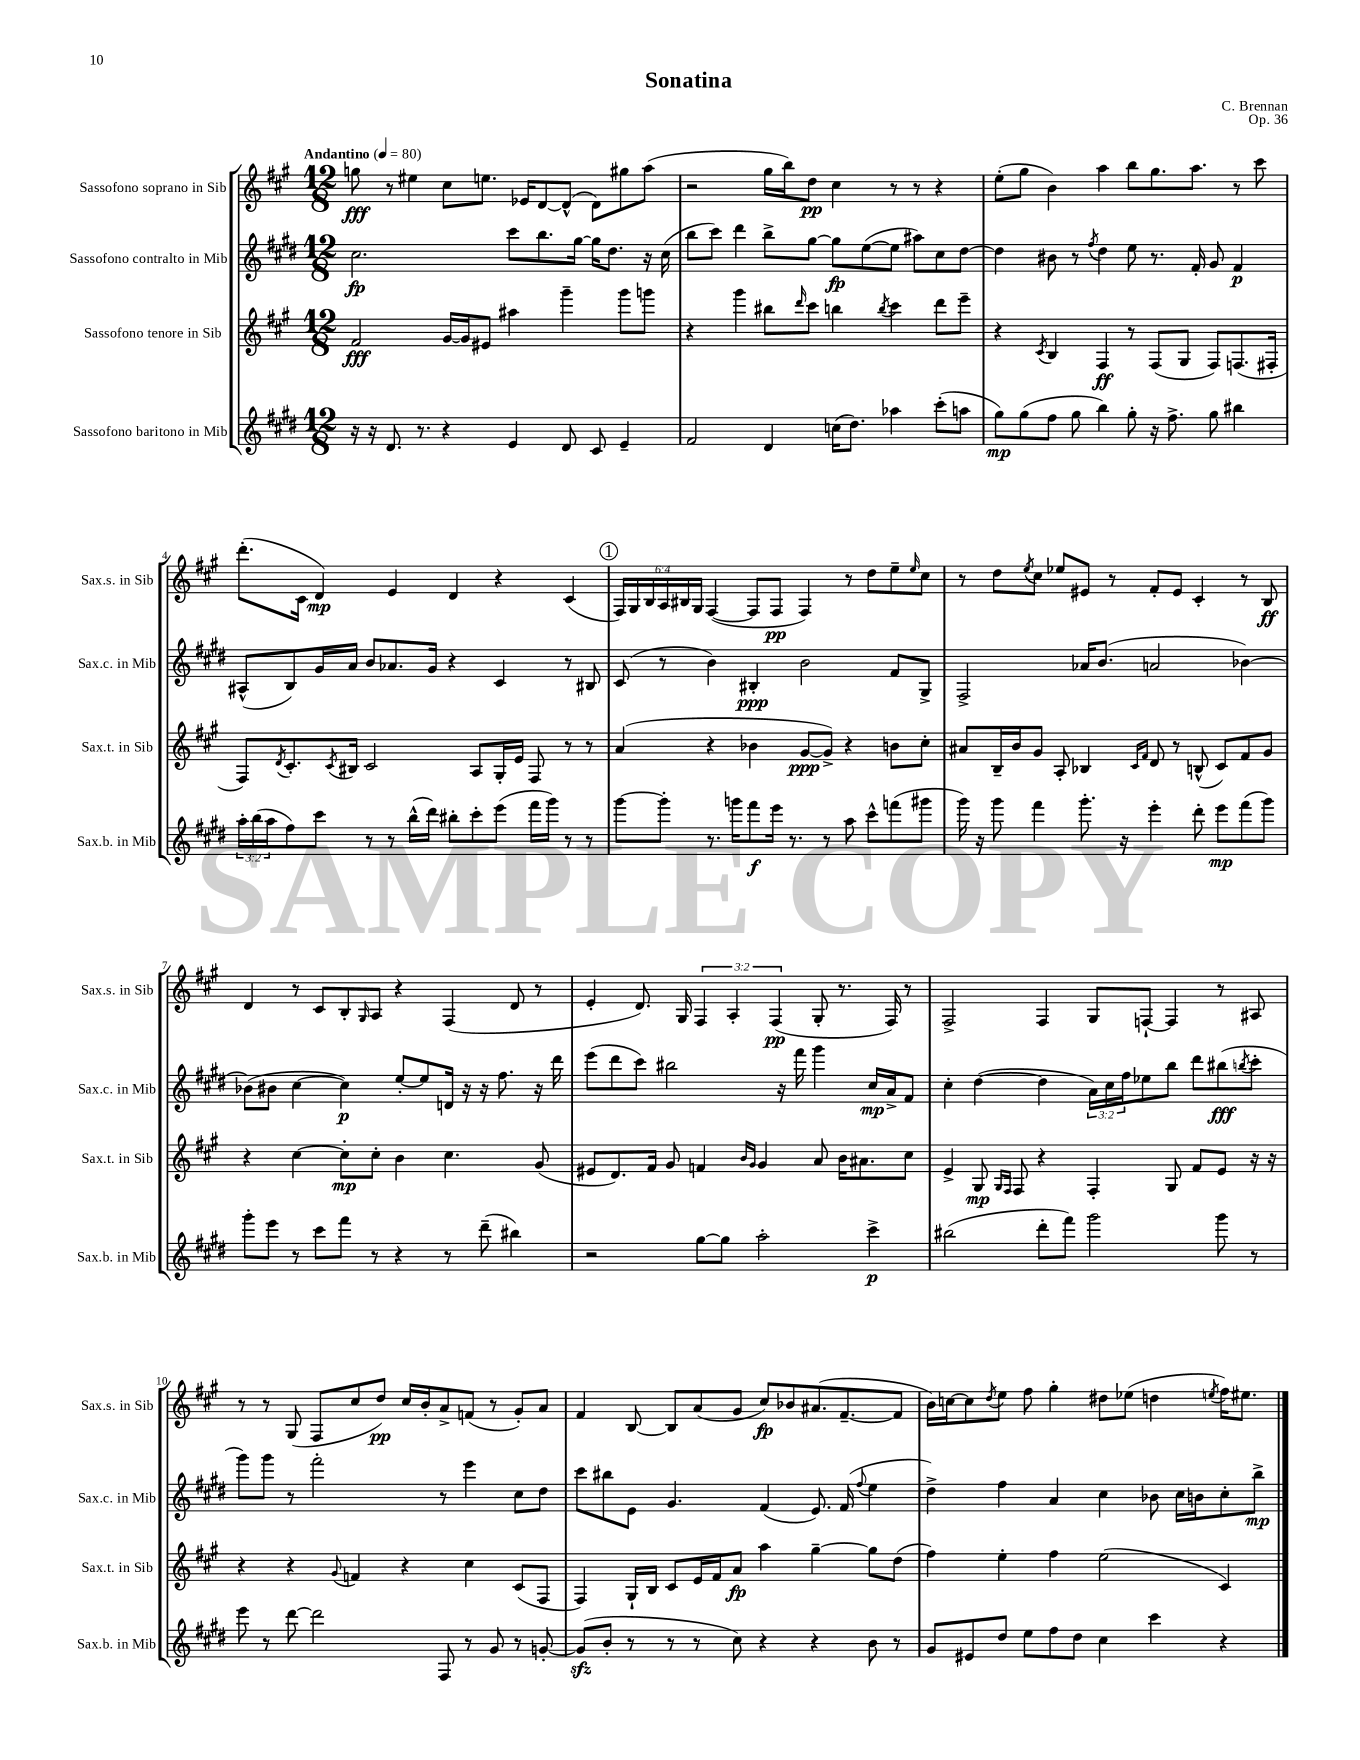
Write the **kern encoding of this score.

**kern	**kern	**kern	**kern
*staff4	*staff3	*staff2	*staff1
*clefG2	*clefG2	*clefG2	*clefG2
*k[f#c#g#d#]	*k[f#c#g#]	*k[f#c#g#d#]	*k[f#c#g#]
*M12/8	*M12/8	*M12/8	*M12/8
*MM80	*MM80	*MM80	*MM80
16r	2f#/	2.cc#\	8gg\
16r	.	.	.
8.d#/	.	.	8r
.	.	.	4ee#\
8.r	.	.	.
4r	[16g#/LL	.	8cc#\L
.	16g#/]J	.	.
.	8e#/J	.	8.ee\J
4e/	4aa#\	8ccc#\L	.
.	.	.	16e-/LK
.	.	8.bb\	[8d/
8d#/	4ggg#~\	.	(8d^^/]J
.	.	[16gg#\Jk	.
8c#/	.	16gg#\]LK	8d\L)
.	.	8.dd#\J	.
4e~/	8ggg#\L	.	8gg#\
.	8ggg\J	16r	(8aa\J
.	.	(16cc#\	.
=	=	=	=
2f#/	4r	8bb\L	2r
.	.	8ccc#\J)	.
.	4ggg#\	4ddd#\	.
4d#/	8bb#\L	8bb^\L	16gg#\LL
.	.	.	16bb\J)
.	16qqddd/	.	.
.	8ccc#\J	[8gg#\J	8dd\J
(16cc\LK	4bb\	8gg#\]L	4cc#\
8.dd#\J)	.	.	.
.	.	([8ee\	.
.	8qbb/	.	.
4aa-\	4ccc#\	8ee\]J	8r
.	.	8aa#\L)	8r
(8ccc#'\L	8ddd\L	8cc#\	4r
8aa\J	8eee~\J	[8dd#\J	.
=	=	=	=
8gg#\L)	4r	4dd#\]	(8ee'\L
(8gg#\	.	.	8gg#\J
.	8qc#/	.	.
8ff#\J	4B/	8b#\	4b\)
8gg#\	.	8r	.
.	.	8qff#/	.
4bb\)	4F#/	4dd#\	4aa\
8gg#'\	8r	8ee\	8bb\L
16r	(8F#/L	8.r	8.gg#\
8.ff#^\	.	.	.
.	8G#/J	.	.
.	.	16f#'/	8.aa\J
8gg#\	8F#/L)	8g#/	.
4bb#\	(8.F/	4f#/	8r
.	.	.	8ccc#\
.	16F#'/Jk	.	.
=	=	=	=
24aa'\LL	8F#/L)	(8A#^^/L	(8.ddd'\L
(24bb\	.	.	.
24aa\J	.	.	.
.	8qd/	.	.
8ff#\)	8.c#'/	8B/)	.
.	.	.	16c#\Jk
8ccc#\J	.	16g#/L	4d/)
.	8qc#/	.	.
.	16B#/Jk	16a/JJ	.
8r	2c#/	8b/L	.
8r	.	8.a-/	4e/
(16bb^^\LL	.	.	.
16ddd#\JJ)	.	16g#/Jk	.
8bb#'\L	.	4r	4d/
8ccc#'\	8A/L	.	.
(8eee\J	16G#'/L	4c#/	4r
.	16e/JJ	.	.
16fff#\LL	8F#/	.	.
16ggg#\JJ)	.	.	.
8r	8r	8r	(4c#/
8r	8r	8B#/	.
=	=	=	=
[8ggg#\L	(4a/	(8c#/	24F#/LL)
.	.	.	24G#/
.	.	.	24B/
8ggg#'\]J	.	8r	24A/
.	.	.	24B#/
.	.	.	24G#/JJ
8.r	4r	4b\)	([4F#/
16ggg\LK	.	.	.
8fff#\	4b-\	4B#'/	8F#/]L
16eee\Jk	.	.	8F#/J
8.r	.	.	.
.	[8g#/L	2b\	4F#/)
8r	8g#^/]J)	.	.
8aa\	4r	.	8r
8ccc#^^\L	.	.	8dd\L
(8fff\	8b\L	8f#/L	8ee~\
.	.	.	16qqee/
8ggg#\J	8cc#'\J	8G#^/J	8cc#\J
=	=	=	=
16ggg#\)	8a#/L	2F#^/	8r
16r	.	.	.
8ggg#\	16B~/L	.	8dd\L
.	16b/J	.	.
.	.	.	8qee/
4fff#\	8g#/J	.	8cc#\J
.	8A'/	.	8ee-/L
8.ggg#'\	4B-/	16a-/LK	8e#/J
.	.	(8.b/J	.
.	.	.	8r
16r	.	.	.
.	16qqc#/LL	.	.
.	16qqf#/JJ	.	.
4eee'\	8d/	2a/	8f#'/L
.	8r	.	8e#/J
8ddd#'\	(8B^^/	.	4c#'/
8eee\L	8c#/L)	.	.
(8fff#\	8f#/	[4b-\)	8r
8ggg#\J)	8g#/J	.	8B/
=	=	=	=
8ggg#'\L	4r	(8b-\]L	4d/
8eee\J	.	8b#\J	.
8r	[4cc#\	[4cc#\	8r
8ccc#\L	.	.	8c#/L
8fff#\J	8cc#'\]L	4cc#\])	8B'/
.	.	.	16qqG#/
8r	8cc#'\J	.	8A/J
4r	4b\	[8ee'/L	4r
.	.	8ee/]	.
8r	4.cc#\	16d/Jk	(4F#/
.	.	16r	.
(8ddd#~\	.	16r	.
.	.	8.ff#\	.
4bb#\)	.	.	8d/
.	(8g#/	16r	8r
.	.	16ddd#\	.
=	=	=	=
2r	8e#/L	(8eee\L	4e'/
.	8.d/)	8ddd#\	.
.	.	8ccc#\J)	8.d/)
.	16f#/Jk	.	.
.	8g#/	2bb#\	.
.	.	.	16G#/
[8gg#\L	4f/	.	6F#/
8gg#\]J	.	.	.
.	.	.	6A'/
.	16qqb/LL	.	.
.	16qqg#/JJ	.	.
2aa'\	4g#/	.	.
.	.	.	(6F#/
.	.	16r	.
.	.	16fff#\	.
.	8a/	4ggg#\	8G#'/
.	16b\LK	.	8.r
.	8.a#\	.	.
4ccc#^\	.	16cc#/LL	.
.	.	16a^/J	16F#/)
.	8cc#\J	8f#/J	8r
=	=	=	=
(2bb#\	4e^/	4cc#'\	2F#^/
.	8G#/	([4dd#\	.
.	16qqG#/LL	.	.
.	16qqF#/JJ	.	.
.	8F#/	.	.
8ddd#'\L	4r	4dd#\]	4F#/
8fff#\J)	.	.	.
2ggg#\	4F#'/	24a\LL)	8G#/L
.	.	24cc#\	.
.	.	24ff#\J	.
.	.	8ee-\	[8F`/J
.	8G#/	8bb\J	4F/]
.	8f#/L	8ddd#\L	.
8ggg#\	8e/J	(8bb#\	8r
.	.	8qbb/	.
8r	16r	8ccc#'\J	8A#/
.	16r	.	.
=	=	=	=
8eee\	4r	8ggg#\L)	8r
8r	.	8ggg#\J	8r
[8ddd#\	4r	8r	(8G#/
2ddd#\]	.	2fff#'\	8F#/L
.	8qqg#/	.	.
.	4f/	.	8cc#/
.	.	.	8dd/J)
.	4r	.	16cc#/LL
.	.	.	16b'/J
8F#/	.	8r	8a^/
8r	4cc#\	4eee\	(8f/J
8g#/	.	.	8r
8r	(8c#/L	8cc#\L	8g#'/L)
[8g'/	8F#/J	8dd#\J	8a/J
=	=	=	=
(8g/]L	4F#/)	8ccc#\L	4f#/
8b'/J	.	8bb#\	.
8r	16G#`/LL	8e\J	[8B/
.	16B/JJ	.	.
8r	8c#/L	4.g#/	8B/]L
8r	16e/L	.	(8a/
.	16f#/J	.	.
8cc#\)	8a/J	.	8g#/J
4r	4aa\	(4f#/	8cc#/L)
.	.	.	8b-/
4r	[4gg#~\	8.e/)	(8.a#/
.	.	(16f#/	[8.f#~/
.	.	8qqff#/	.
8b\	8gg#\]L	4ee\	.
8r	(8dd\J	.	8f#/]J
=	=	=	=
8g#/L	4ff#\)	4dd#^\)	16b\LL)
.	.	.	[16cc\J
8e#/	.	.	8cc\]
.	.	.	8qdd/
8dd#/J	4ee'\	4ff#\	8ee\J
8ee\L	.	.	8ff#\
8ff#\	4ff#\	4a/	4gg#'\
8dd#\J	.	.	.
4cc#\	(2ee\	4cc#\	8dd#\L
.	.	.	(8ee-\J
4ccc#\	.	8b-\	4dd\
.	.	16cc#\LL	.
.	.	16b\J	.
.	.	.	8qee/
4r	4c#/)	8cc#'\	16ff#\LK)
.	.	.	8.ee#\J
.	.	8bb^\J	.
==	==	==	==
*-	*-	*-	*-
